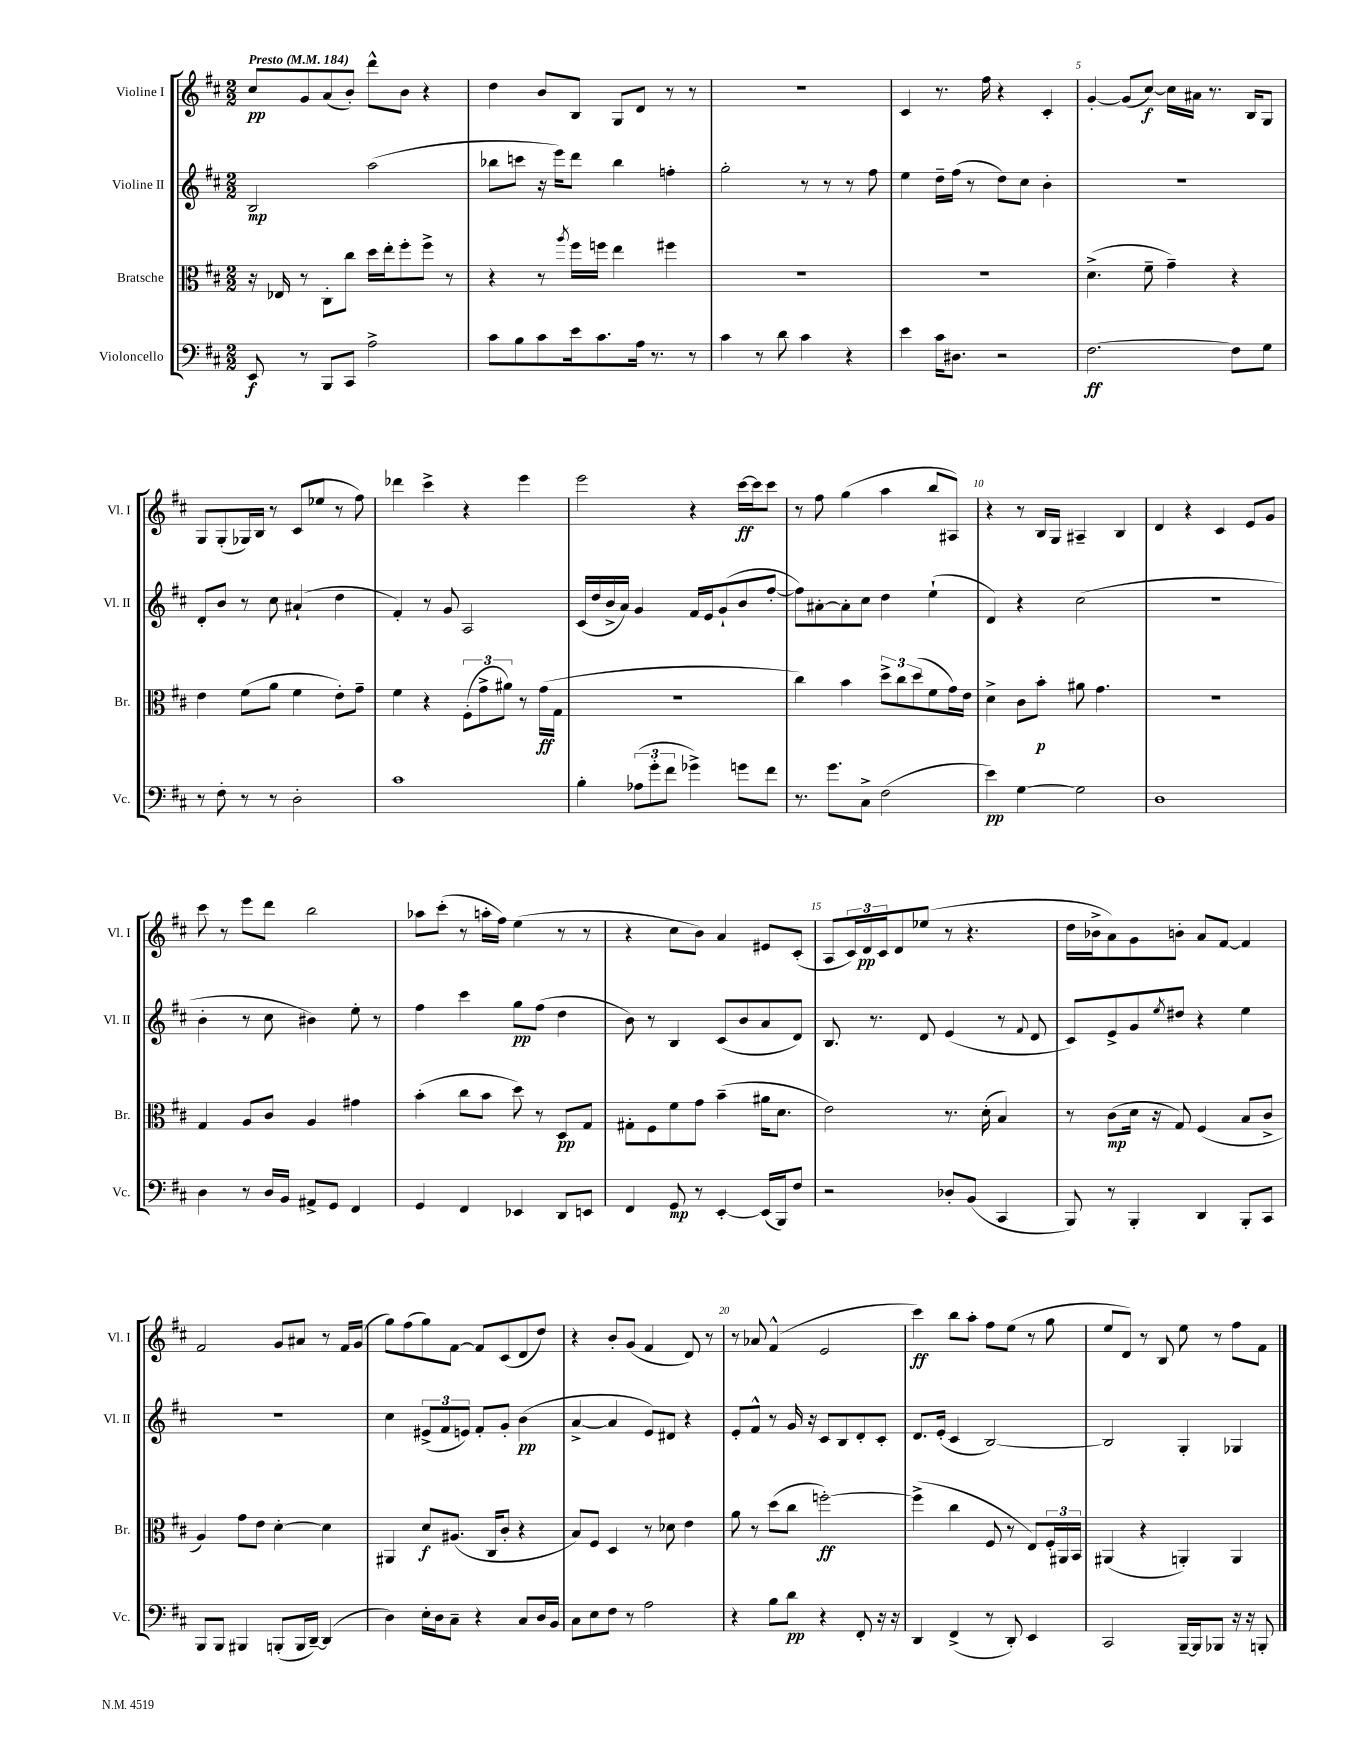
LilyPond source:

<<
\new StaffGroup <<
\new Staff = "s0" \with { instrumentName = "Violine I" shortInstrumentName = "Vl. I" } {
    \clef treble \key d \major \numericTimeSignature \time 2/2 \tempo "Presto" 4 = 184
    cis''8\pp g'8 a'8( b'8-.) d'''8-^ b'8 r4 |
    d''4 b'8 b8 g8 d'8 r8 r8 |
    R1 |
    cis'4 r8. fis''16 r4 cis'4-. |
    g'4~-. g'8( cis''8~\f) cis''16 ais'16 r8. b16 g8 |
    g8 g8-.( ges16) b16 r8 cis'8( ees''8 r8 fis''8) |
    des'''4 cis'''4-> r4 e'''4 |
    e'''2 r4 cis'''16~\ff cis'''16 cis'''8 |
    r8 fis''8 g''4( a''4 b''8 ais8) |
    r4 r8 b16 g16 ais4-- b4 |
    d'4 r4 cis'4 e'8 g'8 |
    cis'''8 r8 e'''8 d'''8 b''2 |
    aes''8 cis'''8-.( r8 a''16-. fis''16) e''4( r8 r8 |
    r4 cis''8 b'8) a'4 eis'8 cis'8-.( |
    a8 \tuplet 3/2 { cis'16) d'16\pp cis'16 } d'8 ees''8( r8 r4. |
    d''16 bes'16-> a'8) g'8 b'8-. a'8 fis'8~ fis'4 |
    fis'2 g'8 ais'8 r8 fis'16 g'16( |
    g''8) fis''8( g''8) fis'8~ fis'8 cis'8( d'8 d''8) |
    r4 b'8-. g'8( fis'4 d'8) r8 |
    r8 aes'8 fis'4-^( e'2 |
    cis'''4\ff) b''8 a''8-. fis''8 e''8( r8 g''8 |
    e''8 d'8) r8 b8 e''8 r8 fis''8 fis'8 \bar "|." |
}
\new Staff = "s1" \with { instrumentName = "Violine II" shortInstrumentName = "Vl. II" } {
    \clef treble \key d \major \numericTimeSignature \time 2/2
    b2\mp a''2( |
    bes''8 c'''8 r16 e'''16) d'''8 bes''4 f''4-. |
    g''2-. r8 r8 r8 fis''8 |
    e''4 d''16-- fis''16( r8 d''8) cis''8 b'4-. |
    R1 |
    d'8-. b'8 r8 cis''8 ais'4-!( d''4 |
    fis'4-.) r8 g'8 a2 |
    cis'16( d''16 b'16-> a'16) g'4 fis'16 e'16 g'8-!( b'8 fis''8~-. |
    fis''8) ais'8~-. ais'8-. cis''8 d''4 e''4-!( |
    d'4) r4 cis''2( |
    R1 |
    b'4-. r8 cis''8 bis'4) e''8-. r8 |
    fis''4 cis'''4 g''8\pp fis''8( d''4 |
    b'8) r8 b4 cis'8( b'8 a'8 d'8) |
    b8. r8. d'8 e'4( r8 \appoggiatura { fis'8 } d'8 |
    cis'8) e'8-> g'8 \acciaccatura { e''8 } dis''8 r4 e''4 |
    r1 |
    cis''4 \tuplet 3/2 { eis'8->( fis'8 e'8) } fis'8-. g'8-. b'4\pp( |
    a'4~-> a'4 e'8) dis'8 r4 |
    e'8-. fis'8-^ r8 g'16 r16 cis'8 b8 d'8-. cis'8-. |
    d'8. e'16-.( cis'4 b2~) |
    b2 g4-. ges4 \bar "|." |
}
\new Staff = "s2" \with { instrumentName = "Bratsche" shortInstrumentName = "Br." } {
    \clef alto \key d \major \numericTimeSignature \time 2/2
    r16 ees16 r8 cis8-. cis''8 d''16 e''16-. fis''8-. fis''8-> r8 |
    r4 r8 \acciaccatura { a''8 } fis''16 f''16 e''4 fis''4 |
    R1 |
    R1 |
    d'4.->( fis'8-- g'4--) r4 |
    e'4 fis'8( a'8 fis'4 e'8-.) g'8-- |
    fis'4 r4 \tuplet 3/2 { fis8-.( g'8-> ais'8) } r8 g'16\ff( g16 |
    r1 |
    cis''4) b'4 \tuplet 3/2 { d''8-> cis''8 d''8( } fis'8 g'16) e'16 |
    d'4-> cis'8 b'8-.\p ais'8 g'4. |
    R1 |
    g4 a8 cis'8 a4 gis'4 |
    b'4-.( cis''8 b'8 d''8) r8 d8\pp g8 |
    gis8-. fis8 fis'8 g'8 b'4--( ais'16 d'8. |
    e'2) r8. d'16-.( b4) |
    r8 cis'8\mp( d'16 r16 g8) fis4( b8 cis'8-> |
    a4) g'8 e'8 d'4~-. d'4 |
    ais,4 d'8\f ais8.( cis16 cis'8-. r4 |
    b8) fis8 d4 r8 des'8 e'4 |
    a'8 r8 d''8( cis''8 f''2~-.\ff) |
    f''4->( cis''4 fis8 r8 e8) \tuplet 3/2 { fis16-. ais,16 b,16 } |
    ais,4( r4 a,4-.) a,4 \bar "|." |
}
\new Staff = "s3" \with { instrumentName = "Violoncello" shortInstrumentName = "Vc." } {
    \clef bass \key d \major \numericTimeSignature \time 2/2
    e,8\f r8 b,,8 cis,8 a2-> |
    cis'8 b8 cis'8 e'16 cis'8. a16 r8. r8 |
    cis'4 r8 d'8 cis'4 r4 |
    e'4 cis'16 dis8. r2 |
    fis2.~\ff fis8 g8 |
    r8 fis8-. r8 r8 d2-. |
    cis'1 |
    b4-. \tuplet 3/2 { aes8( g'8-. fis'8 } ges'4->) g'8 fis'8 |
    r8. g'8. cis8-> fis2( |
    e'4\pp) g4~ g2 |
    d1 |
    d4 r8 d16 b,16 ais,8-> g,8 fis,4 |
    g,4 fis,4 ees,4 d,8 e,8 |
    fis,4 g,8\mp r8 e,4~-. e,16( b,,16) fis8 |
    r2 des8-. b,8( cis,4 |
    b,,8) r8 b,,4-. d,4 b,,8-. cis,8 |
    b,,8 b,,8 bis,,4 b,,8-.( b,,16 d,16~--) d,4( |
    d4) e16-. d16 cis8-- r4 cis8 d16 b,16 |
    cis8 e8 fis8 r8 a2 |
    r4 b8 d'8\pp r4 fis,8-. r16 r16 |
    d,4 fis,4->( r8 d,8-.) e,4 |
    cis,2 b,,16~-- b,,16 bes,,8 r16 r16 b,,8-. \bar "|." |
}
>>
>>
\layout { \context { \Score \override BarNumber.break-visibility = ##(#f #t #t) barNumberVisibility = #(every-nth-bar-number-visible 5) } }
